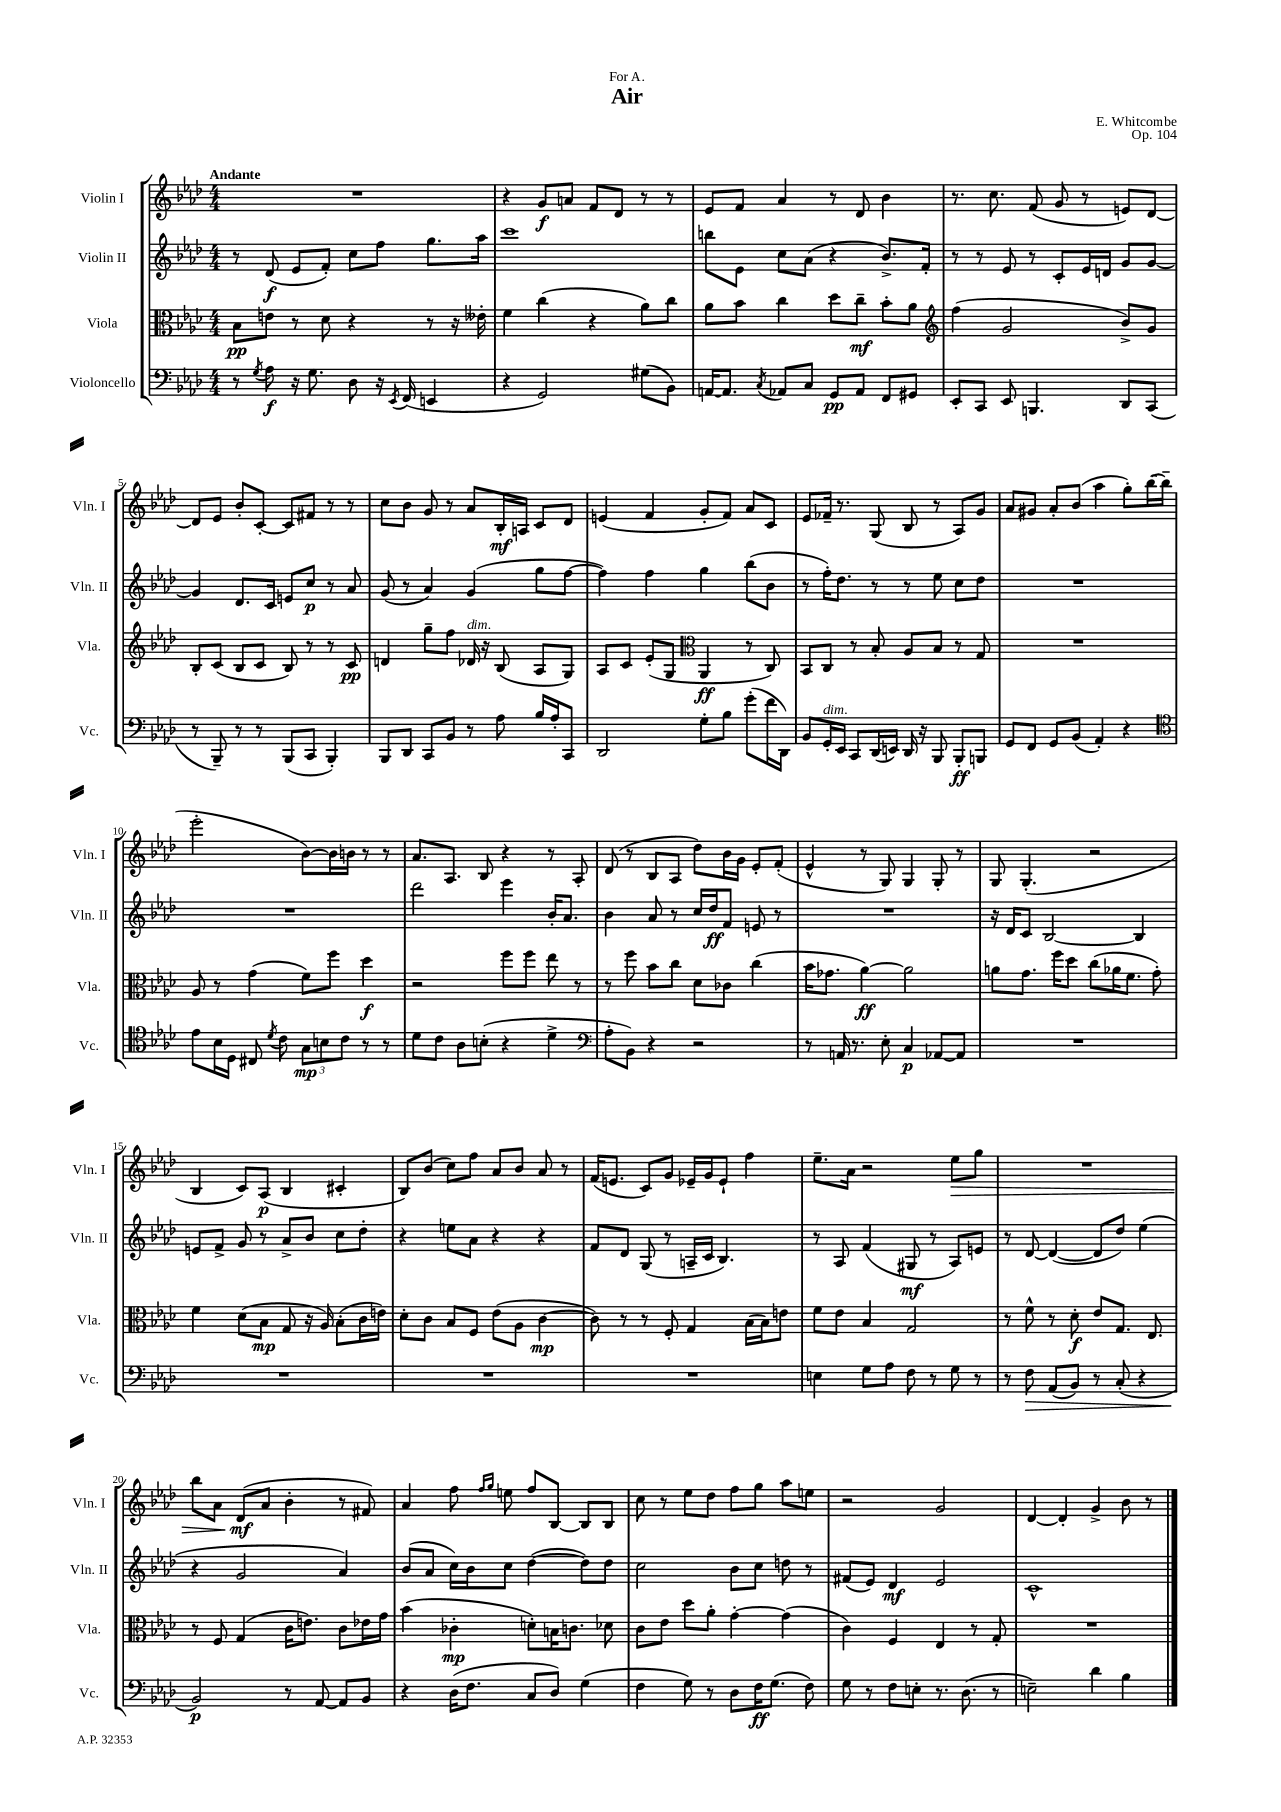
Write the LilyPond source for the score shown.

\header { title = "Air" composer = "E. Whitcombe" dedication = "For A." opus = "Op. 104" }
<<
\new StaffGroup <<
\new Staff = "s0" \with { instrumentName = "Violin I" shortInstrumentName = "Vln. I" } {
    \clef treble \key aes \major \numericTimeSignature \time 4/4 \tempo "Andante"
    \autoBeamOff R1 |
    r4 g'8[\f a'8] f'8[ des'8] r8 r8 |
    ees'8[ f'8] aes'4 r8 des'8 bes'4 |
    r8. c''8. f'8( g'8 r8 e'8[) des'8]~ |
    des'8[ ees'8] bes'8[-. c'8]~-. c'8[ fis'8] r8 r8 |
    c''8[ bes'8] g'8 r8 aes'8[ bes16-.\mf a16] c'8[ des'8] |
    e'4( f'4 g'8[-. f'8]) aes'8[ c'8] |
    ees'8[ fes'16]-- r8. g8( bes8 r8 aes8[) g'8] |
    aes'8[ gis'8] aes'8[-. bes'8]( aes''4 g''8[-.) bes''16~( bes''16]-- |
    ees'''2-. bes'8[~) bes'16 b'16] r8 r8 |
    aes'8.[ aes8.] bes8 r4 r8 aes8-. |
    des'8( r8 bes8[ aes8] des''8[) bes'16 g'16] ees'8[-. f'8]-.( |
    ees'4-^ r8 g8) g4 g8-. r8 |
    g8 g4.-.( r2 |
    bes4 c'8[) aes8]\p( bes4 cis'4-. |
    bes8[) bes'8]( c''8[) f''8] aes'8[ bes'8] aes'8 r8 |
    f'16[( e'8.] c'8[) g'8] ees'16[-- g'16 ees'8]-! f''4 |
    ees''8.[-- aes'16] r2 ees''8[\> g''8] |
    R1 |
    bes''8[ aes'8] des'8[\mf\!( aes'8] bes'4-. r8 fis'8) |
    aes'4 f''8 \grace { f''16[ g''16] } e''8 f''8[ bes8]~ bes8[ bes8] |
    c''8 r8 ees''8[ des''8] f''8[ g''8] aes''8[ e''8] |
    r2 g'2 |
    des'4~ des'4-. g'4-> bes'8 r8 \bar "|." |
}
\new Staff = "s1" \with { instrumentName = "Violin II" shortInstrumentName = "Vln. II" } {
    \clef treble \key aes \major \numericTimeSignature \time 4/4
    \autoBeamOff r8 des'8\f( ees'8[ f'8]-.) c''8[ f''8] g''8.[ aes''16] |
    c'''1 |
    b''8[ ees'8] c''8[ aes'8]( r4 bes'8.[->) f'16]-. |
    r8 r8 ees'8 r8 c'8[-. ees'16 d'16] g'8[ g'8]~ |
    g'4 des'8.[ c'16] e'8[ c''8]\p r8 aes'8 |
    g'8( r8 aes'4) g'4( g''8[ f''8]~ |
    f''4) f''4 g''4 bes''8[( bes'8] |
    r8 f''16[-.) des''8.] r8 r8 ees''8 c''8[ des''8] |
    R1 |
    R1 |
    des'''2 ees'''4 bes'16[-. aes'8.] |
    bes'4 aes'8 r8 c''16[ des''16\ff f'8] e'8 r8 |
    R1 |
    r16 des'16[ c'8] bes2~ bes4 |
    e'8[ f'8]-> g'8 r8 aes'8[-> bes'8] c''8[ des''8]-. |
    r4 e''8[ aes'8] r4 r4 |
    f'8[ des'8] g8( r8 a16[-- c'16] bes4.) |
    r8 aes8 f'4( gis8\mf r8 aes8[) e'8] |
    r8 des'8~ des'4~( des'8[ des''8]) ees''4( |
    r4 g'2 aes'4) |
    bes'8[( aes'8] c''16[) bes'16 c''8] des''4~( des''8[) des''8] |
    c''2 bes'8[ c''8] d''8 r8 |
    fis'8[( ees'8]) des'4\mf ees'2 |
    c'1-^ \bar "|." |
}
\new Staff = "s2" \with { instrumentName = "Viola" shortInstrumentName = "Vla." } {
    \clef alto \key aes \major \numericTimeSignature \time 4/4
    \autoBeamOff bes8[\pp e'8] r8 des'8 r4 r8 r16 eeses'16-. |
    f'4 c''4( r4 aes'8[) c''8] |
    aes'8[ bes'8] c''4 des''8[ c''8]--\mf bes'8[-. aes'8] |
    \clef treble f''4( g'2 bes'8[->) g'8] |
    bes8[-. c'8]( bes8[ c'8] bes8) r8 r8 c'8\pp |
    d'4 g''8[-- f''8] des'16^\markup { \italic "dim." } r16 bes8( aes8[ g8]) |
    aes8[ c'8] ees'8[-.( g8] \clef alto aes,4\ff r8 c8) |
    bes,8[ c8] r8 bes8-. aes8[ bes8] r8 g8 |
    R1 |
    aes8 r8 g'4( f'8[) f''8] des''4\f |
    r2 f''8[ f''8] ees''8 r8 |
    r8 f''8 bes'8[ c''8] des'8[ ces'8] c''4( |
    bes'16[ ges'8.] aes'4~\ff) aes'2 |
    a'8[ g'8.] f''16[ des''8] c''8[( aes'16 f'8.] g'8-.) |
    f'4 des'8[( bes8]\mp g8 r16 aes16) bes8[-.( c'16 e'16]) |
    des'8[-. c'8] bes8[ f8] ees'8[( aes8] c'4~\mp |
    c'8) r8 r8 f8-. g4 bes16[( bes16) e'8] |
    f'8[ ees'8] bes4 g2 |
    r8 f'8-^ r8 des'8-.\f ees'8[ g8.] ees8. |
    r8 f8 g4( c'16[ e'8.]) c'8[ ees'16 g'16] |
    bes'4( ces'4-.\mp d'8[-.) b16 c'8.] des'8 |
    c'8[ ees'8] des''8[ aes'8]-. g'4~-. g'4( |
    c'4) f4 ees4 r8 g8-. |
    R1 \bar "|." |
}
\new Staff = "s3" \with { instrumentName = "Violoncello" shortInstrumentName = "Vc." } {
    \clef bass \key aes \major \numericTimeSignature \time 4/4
    \autoBeamOff r8 \acciaccatura { g8 } aes8\f r16 g8. des8 r16 \acciaccatura { ees,8 } f,16( e,4 |
    r4 g,2) gis8[( bes,8]) |
    a,16[~ a,8.] \acciaccatura { c8 } aes,8[ c8] g,8[\pp aes,8] f,8[ gis,8] |
    ees,8[-. c,8] ees,8 b,,4. des,8[ c,8]( |
    r8 bes,,8--) r8 r8 bes,,8[( c,8] bes,,4-.) |
    bes,,8[ des,8] c,8[ bes,8] r8 aes8 bes16[ aes16-. c,8] |
    des,2 g8[-. bes8] g'8[-.( f'16 des,16]) |
    bes,8[ g,16-.^\markup { \italic "dim." } ees,16] c,8[ des,16( e,16]) des,16 r16 bes,,8 bes,,8[-.\ff b,,8] |
    g,8[ f,8] g,8[ bes,8]( aes,4-.) r4 |
    \clef tenor ees'8[ bes16 des16] cis8 \acciaccatura { des'8 } c'8 \tuplet 3/2 { g8[\mp b8 c'8] } r8 r8 |
    des'8[ c'8] aes8[ b8]-.( r4 des'4-> |
    \clef bass aes8[-. bes,8]) r4 r2 |
    r8 a,16 r8. ees8-. c4\p aes,8[~ aes,8] |
    R1 |
    R1 |
    R1 |
    R1 |
    e4 g8[ aes8] f8 r8 g8 r8 |
    r8 f8\> aes,8[( bes,8]) r8 c8-.( r4 |
    bes,2\p\!) r8 aes,8~ aes,8[ bes,8] |
    r4 des16[( f8.] c8[ des8]) g4( |
    f4 g8) r8 des8[ f16\ff g8.]( f8) |
    g8 r8 f8[ e8]-. r8. des8.( r8 |
    e2--) des'4 bes4 \bar "|." |
}
>>
>>
